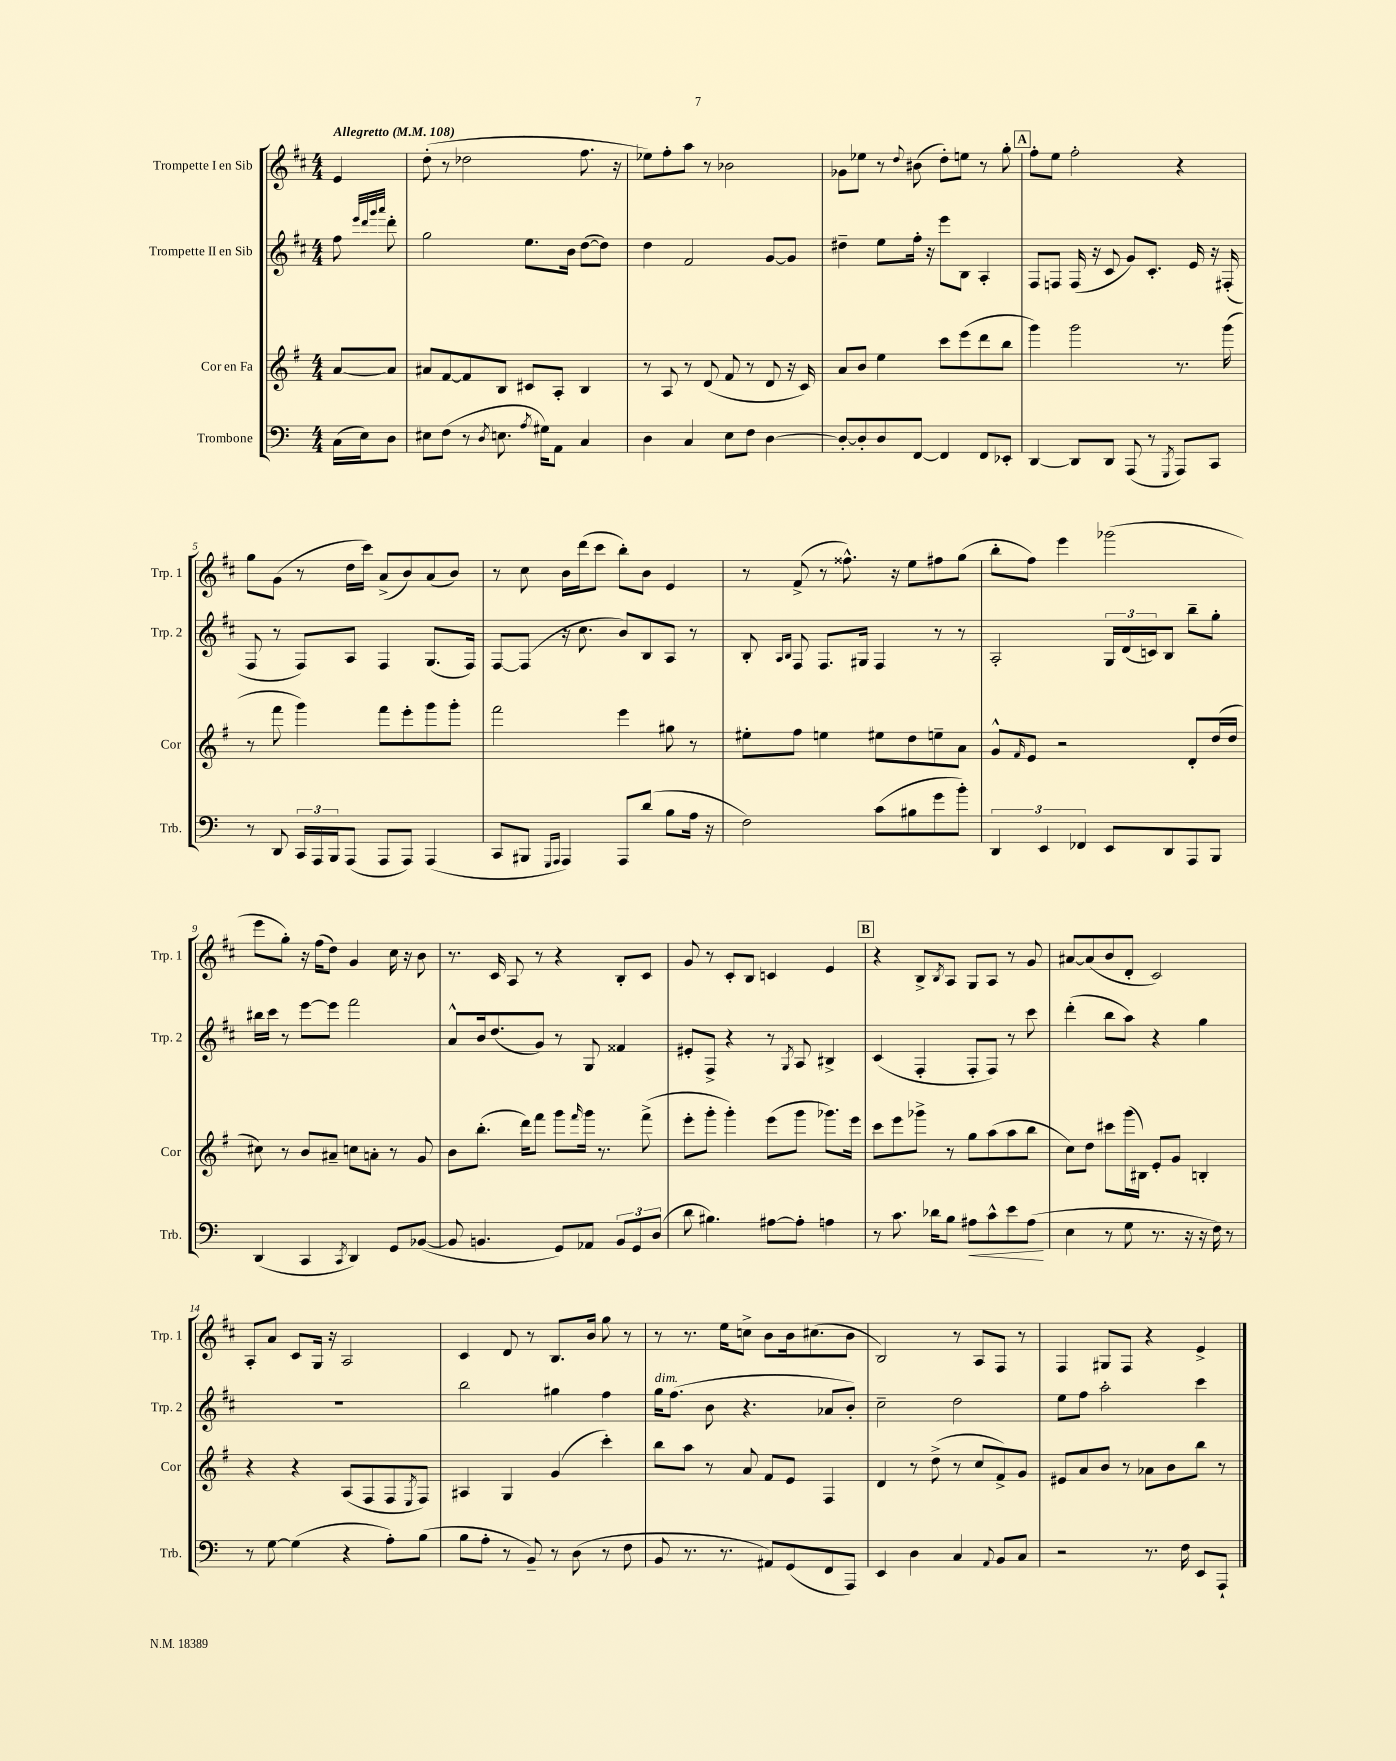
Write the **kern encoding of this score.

**kern	**kern	**kern	**kern
*staff4	*staff3	*staff2	*staff1
*clefF4	*clefG2	*clefG2	*clefG2
*k[]	*k[f#]	*k[f#c#]	*k[f#c#]
*M4/4	*M4/4	*M4/4	*M4/4
*MM108	*MM108	*MM108	*MM108
(16C	[8a	8ff#	4e
16E)	.	.	.
.	.	32qqeee	.
.	.	32qqddd	.
.	.	32qqggg	.
.	.	32qqaaa	.
8D	8a]	8ddd'	.
=	=	=	=
8E#	8a#	2gg	(8dd'
(8F	[8f#	.	8r
8r	8f#]	.	2dd-
8qD	.	.	.
8.E	8B	.	.
.	8c#	8.ee	.
8qA	.	.	.
16G#)	.	.	.
8AA	8A'	.	.
.	.	16b	.
4C	4B	([8dd	8.ff#
.	.	8dd])	.
.	.	.	16r
=	=	=	=
4D	8r	4dd	8ee-)
.	8A	.	8ff#'
4C	8r	2f#	8aa
.	(8d	.	8r
8E	8f#	.	2b-
8F	8r	.	.
[4D	8d	[8g	.
.	16r	8g]	.
.	16c)	.	.
=	=	=	=
8D'_	8a	4dd#~	8g-
8D']	8b	.	8ee-
8D	4ee	8ee	8r
.	.	.	8qqdd
[8FF	.	16ff#'	(8b#
.	.	16r	.
4FF]	8ccc	8eee	8dd')
.	(8eee	8B	8ee
8FF	8ddd	4A'	8r
8EE-'	8bb	.	8gg'
=	=	=	=
[4DD	4ggg)	8F#	8ff#'
.	.	8F	8ee
8DD]	2ggg	(16F	2ff#'
.	.	16r	.
8DD	.	8c#	.
(8AAA	.	8g)	.
8r	.	8.c#'	.
8qGGG	.	.	.
8AAA)	8.r	.	4r
.	.	16e	.
8CC	.	16r	.
.	(16ggg	(16F#'	.
=	=	=	=
8r	8r	8F#	8gg
8DD	8fff#	8r	(8g
24CC	4ggg)	8F#)	8r
24AAA	.	.	.
24BBB	.	.	.
(8AAA	.	8A	16dd
.	.	.	16ccc#)
8AAA	8fff#	4F#	(8a^
8AAA)	8eee'	.	8b)
(4AAA	8ggg	(8.G	(8a
.	8ggg'	.	8b)
.	.	16F#)	.
=	=	=	=
8CC	2fff#	[8F#	8r
8BBB#	.	(8F#]	8cc#
16qqGGG	.	.	.
16qqAAA	.	.	.
4AAA)	.	16r	16b
.	.	8.cc#	(16ddd
.	.	.	8ccc#
8AAA	4eee	8b)	8bb')
(8d	.	8B	8b
8B	8gg#	8A	4e
16A	8r	8r	.
16r	.	.	.
=	=	=	=
2F)	8ee#'	8B'	8r
.	.	16qqA	.
.	.	16qqB	.
.	8ff#	8F#	(8f#^
.	4ee	8.F#	8r
.	.	.	8.ff##^^)
.	.	16G#	.
(8c	8ee#	4F#	.
.	.	.	16r
8B#	8dd	.	8ee
8g	8ee~	8r	8ff#
8b')	8a	8r	(8gg
=	=	=	=
6DD	8g^^	2A'	8bb'
.	16qqf#	.	.
.	8e	.	8ff#)
6EE	.	.	.
.	2r	.	4eee
6FF-	.	.	.
8EE	.	24G	(2ggg-
.	.	(24d	.
.	.	24c)	.
8DD	.	8B	.
8AAA	8d'	8bb~	.
8BBB	(16dd	8gg'	.
.	16dd	.	.
=	=	=	=
(4DD	8cc#)	16bb#	8eee
.	.	16ccc#	.
.	8r	8r	8gg')
4CC	8b	[8eee	16r
.	.	.	(16ff#
.	8a#~	8eee]	8dd)
8qCC	.	.	.
4DD)	8cc	2fff#	4g
.	8a'	.	.
8GG	8r	.	16cc#
.	.	.	16r
([8BB-	8g	.	8b
=	=	=	=
8BB-]	8b	8a^^	8.r
4.BB	(8.bb'	16b	.
.	.	(8.dd	16c#
.	.	.	8A
.	16ddd)	.	.
.	8fff#	8g)	8r
8GG)	8ggg	8r	4r
.	16qqfff#	.	.
8AA-	16ggg	8G	.
.	8.r	.	.
12BB	.	4f##	8B'
12GG	.	.	.
.	(8fff#^	.	8c#
(12D	.	.	.
=	=	=	=
8d	8eee'	8e#'	8g
4.B#)	8ggg'	8F#^	8r
.	4ggg')	4r	8c#'
.	.	.	8B
[8A#	(8eee	8r	4c
.	.	8qG	.
8A#']	8ggg	8A	.
4A	8.ggg-)	4B#^	4e
.	16eee	.	.
=	=	=	=
8r	8ccc	(4c#	4r
8.c	8eee	.	.
.	8ggg-^	4F#'	8B^
16d-	.	.	.
.	.	.	8qB
8B	8r	.	8A
8A#	8gg	8F#'	8G
8c^^	(8aa	8F#)	8A
8e	8aa	8r	8r
(8A#	8bb	8ccc#	8g
=	=	=	=
4E	8cc)	(4ddd'	[8a#
.	8dd	.	(8a#]
8r	8ccc#	8bb	8b
8G	(16ggg	8aa)	8d'
.	16B#)	.	.
8.r	8e'	4r	2c#)
.	8g	.	.
16r	.	.	.
16r	4B'	4gg	.
16F)	.	.	.
8r	.	.	.
=	=	=	=
8r	4r	1r	8A'
[8G	.	.	8a
(4G]	4r	.	8c#
.	.	.	16G
.	.	.	16r
4r	(8A	.	2A
.	8F#	.	.
8A')	8F#	.	.
.	8qE	.	.
(8B	8F#)	.	.
=	=	=	=
8B	4A#	2bb	4c#
8A'	.	.	.
8r	4G	.	8d
8BB~)	.	.	8r
8r	(4g	4gg#	8.B
(8D	.	.	.
.	.	.	16b
8r	4ccc')	4ff#	8gg
8F	.	.	8r
=	=	=	=
8BB	8bb	16gg	8r
.	.	(8.ff#	.
8.r	8aa	.	8.r
.	8r	8b	.
8.r	.	.	16ee
.	8a	4.r	8cc^
8AA#)	8f#	.	8b
(8GG	8e	.	16b
.	.	.	(8.cc#
8FF	4F#	8a-	.
8AAA)	.	8b')	8b
=	=	=	=
4EE	4d	2cc#~	2B)
4D	8r	.	.
.	(8dd^	.	.
4C	8r	2dd	8r
.	8cc	.	8A
8qqAA	.	.	.
8BB	8f#^)	.	8F#
8C	8g	.	8r
=	=	=	=
2r	8e#	8ee	4F#
.	8a	8ff#	.
.	8b	2aa'	8G#
.	8r	.	8F#
8.r	8a-	.	4r
.	8b	.	.
16F	.	.	.
8EE	8bb	4ccc#	4e^
8AAA`	8r	.	.
==	==	==	==
*-	*-	*-	*-
